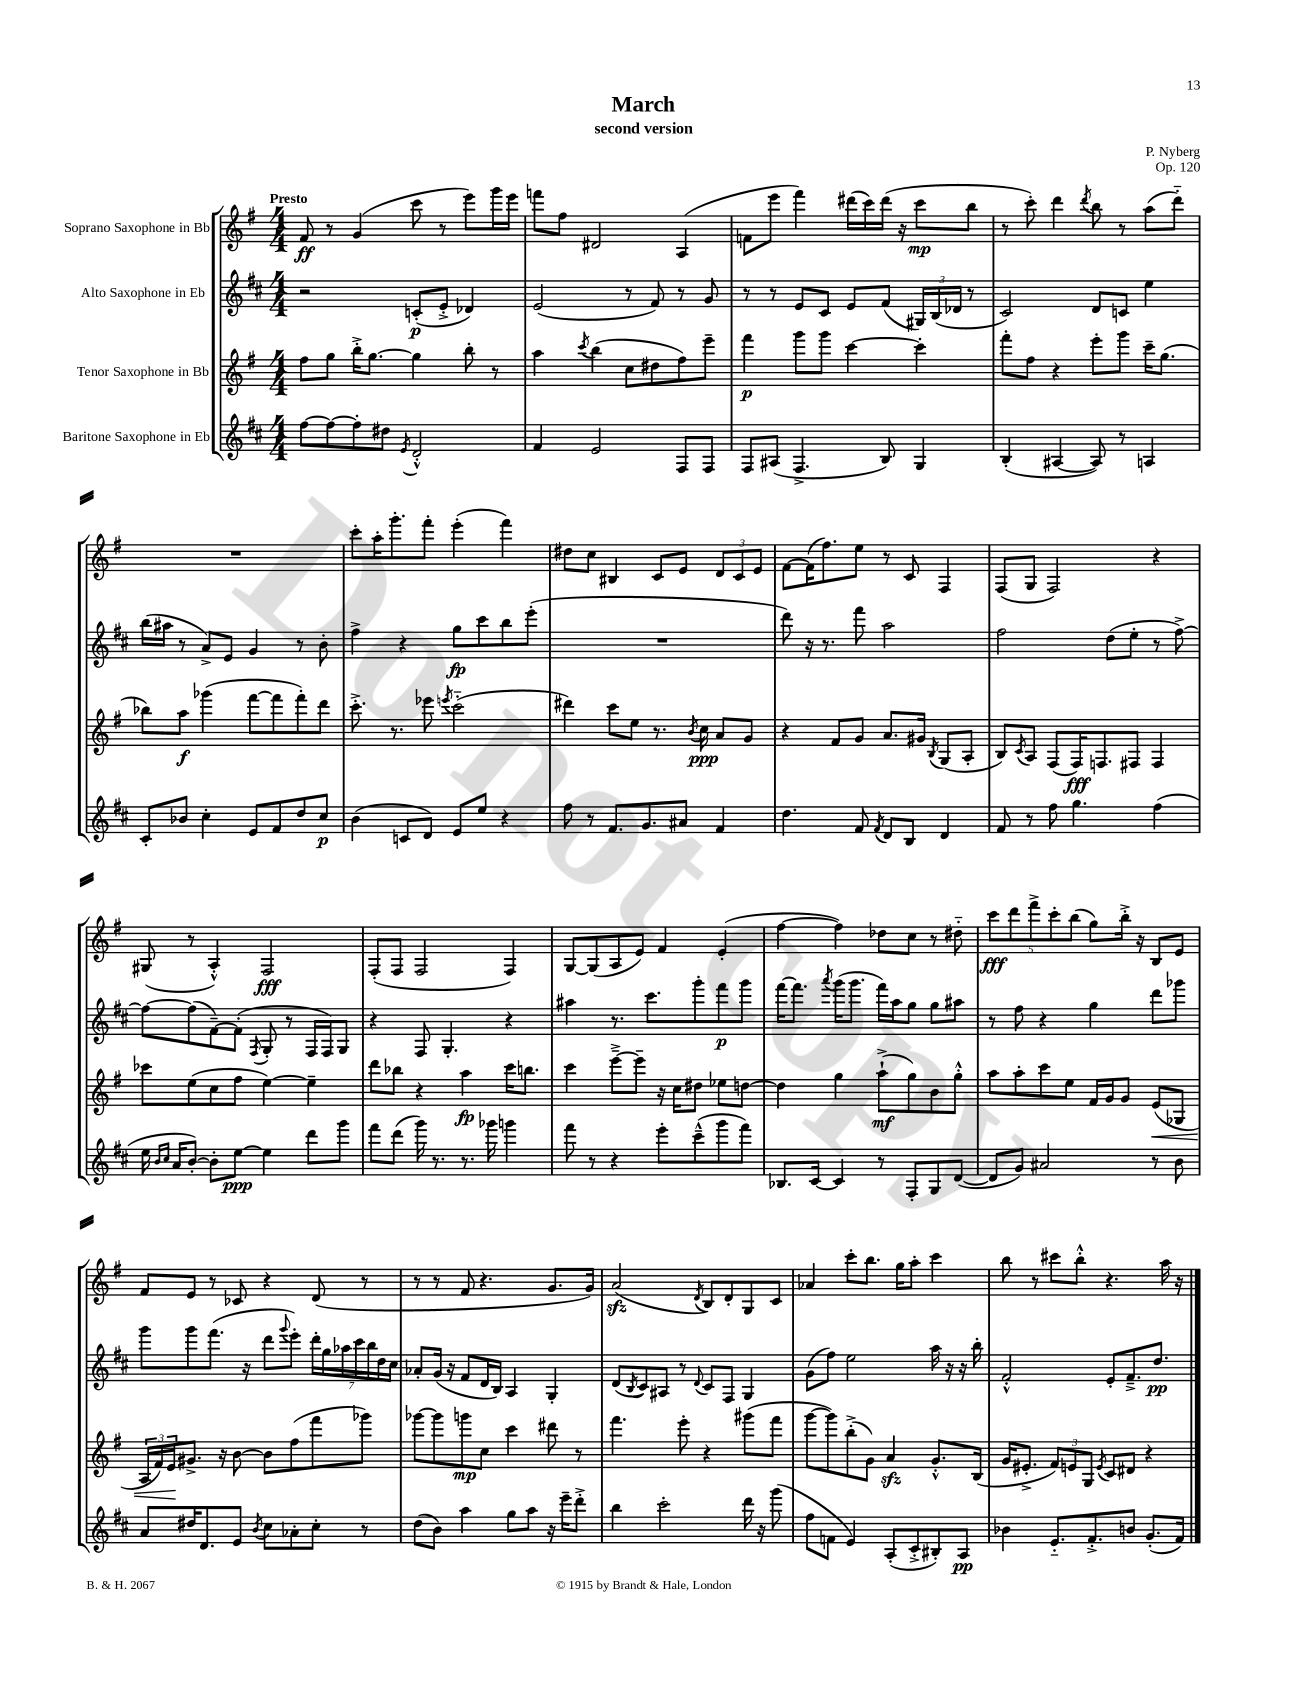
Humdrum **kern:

**kern	**kern	**kern	**kern
*staff4	*staff3	*staff2	*staff1
*clefG2	*clefG2	*clefG2	*clefG2
*k[f#c#]	*k[f#]	*k[f#c#]	*k[f#]
*M4/4	*M4/4	*M4/4	*M4/4
[8ff#	8ff#	2r	8f#
8ff#_	8gg	.	8r
8ff#']	16bb'^	.	(4g
.	[8.gg	.	.
8dd#	.	.	.
8qe	.	.	.
2d'^^	4gg]	(8c'	8ccc
.	.	8e'^	8r
.	8bb'	4d-)	8eee)
.	8r	.	16ggg
.	.	.	16eee
=	=	=	=
4f#	4aa	(2e	8fff
.	.	.	8ff#
.	8qccc	.	.
2e	(4bb	.	2d#
.	8cc	8r	.
.	8dd#	8f#)	.
8F#	8ff#)	8r	(4A
8F#	8eee~	8g	.
=	=	=	=
8F#	4fff#	8r	8f
(8A#	.	8r	8eee
4.F#^	8ggg	8e	4fff#)
.	8ggg	8c#	.
.	[4ccc	8e	(16ddd#
.	.	.	16ccc)
8B)	.	(8f#	(16ddd#
.	.	.	16r
4G	4ccc']	24G#)	8ccc
.	.	(24B	.
.	.	24d-	.
.	.	8r	8bb
=	=	=	=
(4B'	8fff#'	2c#)	8r
.	8ff#	.	8ccc')
[4A#	4r	.	4ddd
.	.	.	8qddd
8A#])	8eee'	8d	8bb
8r	8ggg	8c	8r
4A	16ccc~	4ee	(8aa
.	(8.gg	.	.
.	.	.	8ddd'~)
=	=	=	=
8c#'	8bb-)	(16bb	1r
.	.	16aa#	.
8b-	8aa	8r	.
4cc#'	(4ggg-	8a^)	.
.	.	8e	.
8e	[8fff#	4g	.
8f#	8fff#]	.	.
8dd	8fff#')	8r	.
8cc#	8ddd	8b'	.
=	=	=	=
(4b	8.ccc'^	4ff#^	8ccc'
.	.	.	16aa'
.	8.r	.	8.ggg'
8c	.	4r	.
8d)	8eee-	.	8fff#'
.	8qeee	.	.
8e	(2ccc'~	8gg	(4eee'
8ee	.	8ccc#	.
4r	.	8bb	4fff#)
.	.	(8eee'	.
=	=	=	=
8ff#	4ddd#)	1r	8dd#
8r	.	.	8cc
8.f#	8ccc	.	4B#
.	8ee	.	.
8.g	.	.	.
.	8.r	.	8c
8a#	.	.	8e
.	8qb	.	.
.	16cc	.	.
4f#	8a	.	12d
.	.	.	12c
.	8g	.	.
.	.	.	12e
=	=	=	=
4.dd	4r	8ddd)	[8f#
.	.	16r	(16f#]
.	.	8.r	8.ff#)
.	8f#	.	.
8f#	8g	8fff#	8ee
8qf#	.	.	.
8d	8.a	2aa	8r
8B	.	.	8c
.	16g#	.	.
.	8qB	.	.
4d	(8G	.	4F#
.	8A'	.	.
=	=	=	=
8f#	8B)	2ff#	(8F#
.	8qc	.	.
8r	8A	.	8G
8ff#	(8F#	.	2F#)
4.gg	16F#)	.	.
.	8.F	.	.
.	.	(8dd	.
.	8F#	8ee'	.
(4ff#	4F#	8r	4r
.	.	[8ff#^)	.
=	=	=	=
16ee	8ccc-	8ff#_	(8G#
16qqb	.	.	.
16qqcc#	.	.	.
16a	.	.	.
[8b')	(8ee	(8ff#]	8r
8b']	8cc	[8f#~)	4A'^^)
[8ee	8ff#	(8f#']	.
.	.	8qF#	.
4ee]	[4ee)	8G'	2F#
.	.	8r	.
8ddd	4ee~]	16F#	.
.	.	16F#)	.
8ggg	.	8G	.
=	=	=	=
8fff#	8ddd	4r	(8F#'
(8ddd	8bb-	.	8F#
16ggg)	4r	8F#	2F#
8.r	.	.	.
.	.	4.G'	.
8.r	4aa	.	.
16ggg-	.	.	.
4ggg	16ccc	4r	4F#)
.	8.bb	.	.
=	=	=	=
8fff#	4ccc	4aa#	[8G
8r	.	.	(8G]
4r	[8eee~^	8.r	8A
.	8eee~]	.	8e)
.	.	8.ccc#	.
8eee'	16r	.	4f#
.	16cc	.	.
(8ccc#~^^	8dd#	8ggg'	.
8ggg	8ee-	8fff#	(4e'
8fff#)	[8dd	8ggg	.
=	=	=	=
8.B-	4dd]	[16fff#	[4ff#
.	.	8.fff#]	.
[16c#	.	.	.
.	.	8qaaa	.
4c#]	4gg	(16ggg	4ff#])
.	.	8.ggg	.
8r	(8aa`^	16fff#)	8dd-
.	.	16aa	.
8F#'	8gg)	8gg	8cc
8G	8b	8gg	8r
([8d	8gg'^^	8aa#	8dd#'~
=	=	=	=
8d]	8aa	8r	10ccc
.	.	.	10ddd
8g)	8aa'	8ff#	.
.	.	.	10fff#^
2a#	8ccc	4r	.
.	.	.	10ccc'
.	8ee	.	.
.	.	.	(10bb
.	16f#	4gg	8gg)
.	16g	.	.
.	8g	.	16bb'^
.	.	.	16r
8r	(8e	8ddd	8B
8b	8G-	8ggg-	8e
=	=	=	=
8a	24A	8ggg	8f#
.	24f#)	.	.
.	24e	.	.
16dd#	8.g#^	8ggg	8e
8.d	.	.	.
.	.	(8.fff#	8r
.	16r	.	.
8e	[8b	.	8c-
.	.	16r	.
8qb	.	.	.
8cc#	8b]	8ddd	4r
.	.	8qqggg	.
8a-'	(8ff#	8eee')	.
8cc#'	8fff#	28ddd'	(8d
.	.	28gg	.
.	.	28aa-	.
.	.	28ccc#	.
8r	8ggg-)	.	8r
.	.	28bb	.
.	.	28dd	.
.	.	28cc#	.
=	=	=	=
(8dd	[8ggg-	8a-'	8r
8b)	8ggg-]	(16g	8r
.	.	16r	.
4aa	8ggg	8f#	8f#
.	8cc	16d	4.r
.	.	16B)	.
8gg	4ccc	4A	.
8aa	.	.	.
16r	8ddd#	4G'	8.g
16eee~	.	.	.
8ddd'^	8r	.	.
.	.	.	16g)
=	=	=	=
4bb	4.fff#	(8d	(2a
.	.	8qB	.
.	.	8c#)	.
2ccc#'	.	8A#	.
.	8eee'	8r	.
.	.	8qqd	8qd
.	4r	8c#	8B)
.	.	8F#	8d'
16ddd	(8ggg#	4G	8G
16r	.	.	.
(8ggg	8fff#	.	8c
=	=	=	=
8ff#	[8ggg	(8g	4a-
8f	8ggg])	8ff#)	.
4e)	(8bb'^	2ee	8ccc'
.	8g)	.	8.bb
(8A'	4a	.	.
.	.	.	16gg
8c#'^	.	.	8aa'
8B#')	8.g'^^	16aa	4ccc
.	.	16r	.
8A	.	16r	.
.	(16B	16bb'	.
=	=	=	=
4b-	16g	2f#'^^	8bb
.	8.e#'^	.	.
.	.	.	8r
8.e'~	12f#)	.	8ccc#
.	12e	.	.
.	.	.	8bb'^^
.	12G	.	.
8.f#'^	.	.	.
.	8qe	.	.
.	8c	8e'	4.r
8b	8d#	8.f#~^	.
(8.g'	4r	.	.
.	.	8.dd	.
.	.	.	16aa
16f#)	.	.	16r
==	==	==	==
*-	*-	*-	*-
